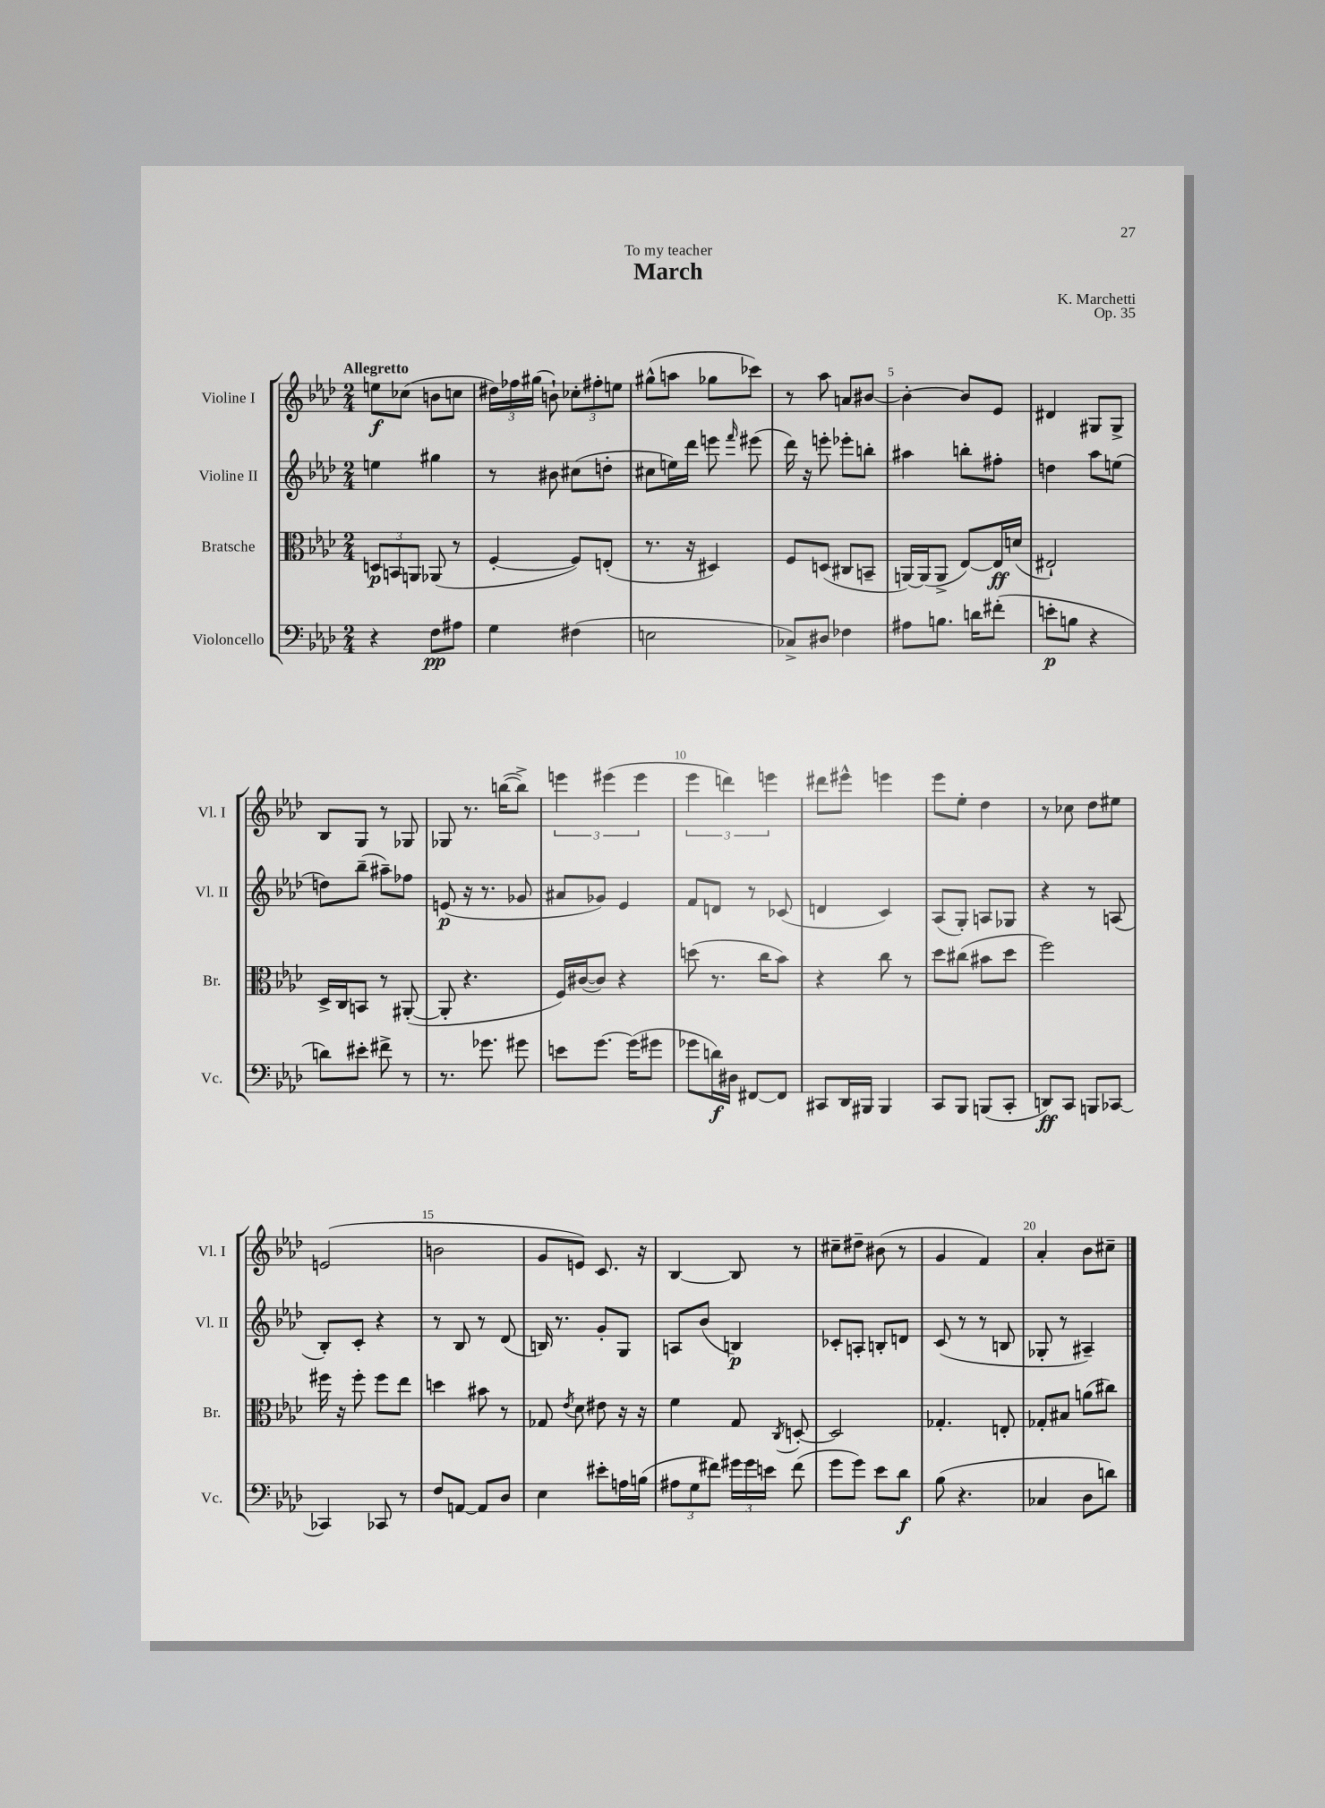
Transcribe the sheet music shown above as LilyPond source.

\header { title = "March" composer = "K. Marchetti" dedication = "To my teacher" opus = "Op. 35" }
<<
\new StaffGroup <<
\new Staff = "s0" \with { instrumentName = "Violine I" shortInstrumentName = "Vl. I" } {
    \clef treble \key aes \major \numericTimeSignature \time 2/4 \tempo "Allegretto"
    \autoBeamOff e''8[\f ces''8]( b'8[ c''8] |
    \tuplet 3/2 { dis''16[) fes''16 gis''16]( } b'8-!) \tuplet 3/2 { ces''8[-. fis''8-. e''8] } |
    gis''8[-^( a''8] ges''8[ ces'''8]) |
    r8 aes''8 a'8[ bis'8]~ |
    bis'4~-. bis'8[ ees'8] |
    dis'4 gis8[ gis8]-> |
    bes8[ g8] r8 ges8 |
    ges8 r8. b''16[~( b''8]->) |
    \tuplet 3/2 { e'''4 eis'''4( eis'''4 } |
    \tuplet 3/2 { ees'''4 d'''4) e'''4 } |
    dis'''8[ eis'''8]-^ e'''4 |
    ees'''8[ ees''8]-. des''4 |
    r8 ces''8 des''8[ eis''8] |
    e'2( |
    b'2 |
    g'8[ e'8]) c'8. r16 |
    bes4~ bes8 r8 |
    cis''8[-- dis''8]-- bis'8( r8 |
    g'4 f'4) |
    aes'4-. bes'8[ cis''8]-- \bar "|." |
}
\new Staff = "s1" \with { instrumentName = "Violine II" shortInstrumentName = "Vl. II" } {
    \clef treble \key aes \major \numericTimeSignature \time 2/4
    \autoBeamOff e''4 gis''4 |
    r8 bis'8 cis''8[( d''8]-. |
    cis''8[ e''16) des'''16] e'''8 \grace { f'''16 } eis'''8( |
    des'''16) r16 e'''8-. ees'''8[-. b''8]-. |
    ais''4 b''8[-. fis''8]-. |
    d''4 aes''8[ e''8]( |
    d''8[) bes''8]--( ais''8[--) fes''8] |
    e'8\p( r16 r8. ges'8 |
    ais'8[ ges'8]) ees'4 |
    f'8[ d'8] r8 ces'8( |
    d'4 c'4) |
    aes8[( g8]-.) a8[ ges8] |
    r4 r8 a8( |
    bes8[-.) c'8]-. r4 |
    r8 bes8 r8 des'8( |
    b16) r8. g'8[-. g8] |
    a8[ bes'8]( b4\p) |
    ces'8[-. a8]-. b8[-. d'8] |
    c'8( r8 r8 b8 |
    ges8-. r8 ais4--) \bar "|." |
}
\new Staff = "s2" \with { instrumentName = "Bratsche" shortInstrumentName = "Br." } {
    \clef alto \key aes \major \numericTimeSignature \time 2/4
    \autoBeamOff \tuplet 3/2 { d8[\p b,8 a,8] } aes,8( r8 |
    f4~-. f8[) e8]-.( |
    r8. r16 dis4) |
    f8[ d8]( cis8[ b,8]-- |
    a,16[~) a,16( a,8]-> ees8[~) ees16\ff d'16]( |
    eis2-!) |
    des16[-> c16 b,8] r8 ais,8~-.( |
    ais,8-. r4. |
    f16[) cis'16~( cis'8]) r4 |
    d''8( r8. c''16[ bes'8]) |
    r4 c''8 r8 |
    des''8[ cis''8]( bis'8[ des''8] |
    f''2) |
    fis''16 r16 fis''8-. fis''8[ ees''8] |
    d''4 bis'8 r8 |
    ges8 \acciaccatura { ees'8 } des'8 eis'8 r16 r16 |
    f'4 g8 \acciaccatura { c8 } d8~-. |
    d2 |
    ges4.-. e8-. |
    ges8[-. bis8] a'8[( cis''8]) \bar "|." |
}
\new Staff = "s3" \with { instrumentName = "Violoncello" shortInstrumentName = "Vc." } {
    \clef bass \key aes \major \numericTimeSignature \time 2/4
    \autoBeamOff r4 f8[\pp ais8] |
    g4 fis4( |
    e2 |
    ces8[->) dis8] fes4 |
    ais8[ b8.] d'16[ fis'8]-.( |
    e'8[-.\p b8] r4 |
    d'8[) eis'8]-. fis'8-> r8 |
    r8. ges'8. gis'8 |
    e'8[ g'8.]~ g'16[( gis'8] |
    ges'8[ d'16\f) dis16] fis,8[~ fis,8] |
    cis,8[ des,16 bis,,16] bis,,4 |
    c,8[ bes,,8] b,,8[( c,8]-. |
    d,8[\ff) c,8] b,,8[ ces,8]~ |
    ces,4 ces,8 r8 |
    f8[ a,8]~ a,8[ des8] |
    ees4 eis'8[-. a16 b16]( |
    \tuplet 3/2 { ais8[ g8 fis'8]) } \tuplet 3/2 { gis'16[ gis'16 e'16] } fis'8( |
    g'8[ g'8]) ees'8[ des'8]\f |
    bes8( r4. |
    ces4 des8[ d'8]) \bar "|." |
}
>>
>>
\layout { \context { \Score \override BarNumber.break-visibility = ##(#f #t #t) barNumberVisibility = #(every-nth-bar-number-visible 5) } }
